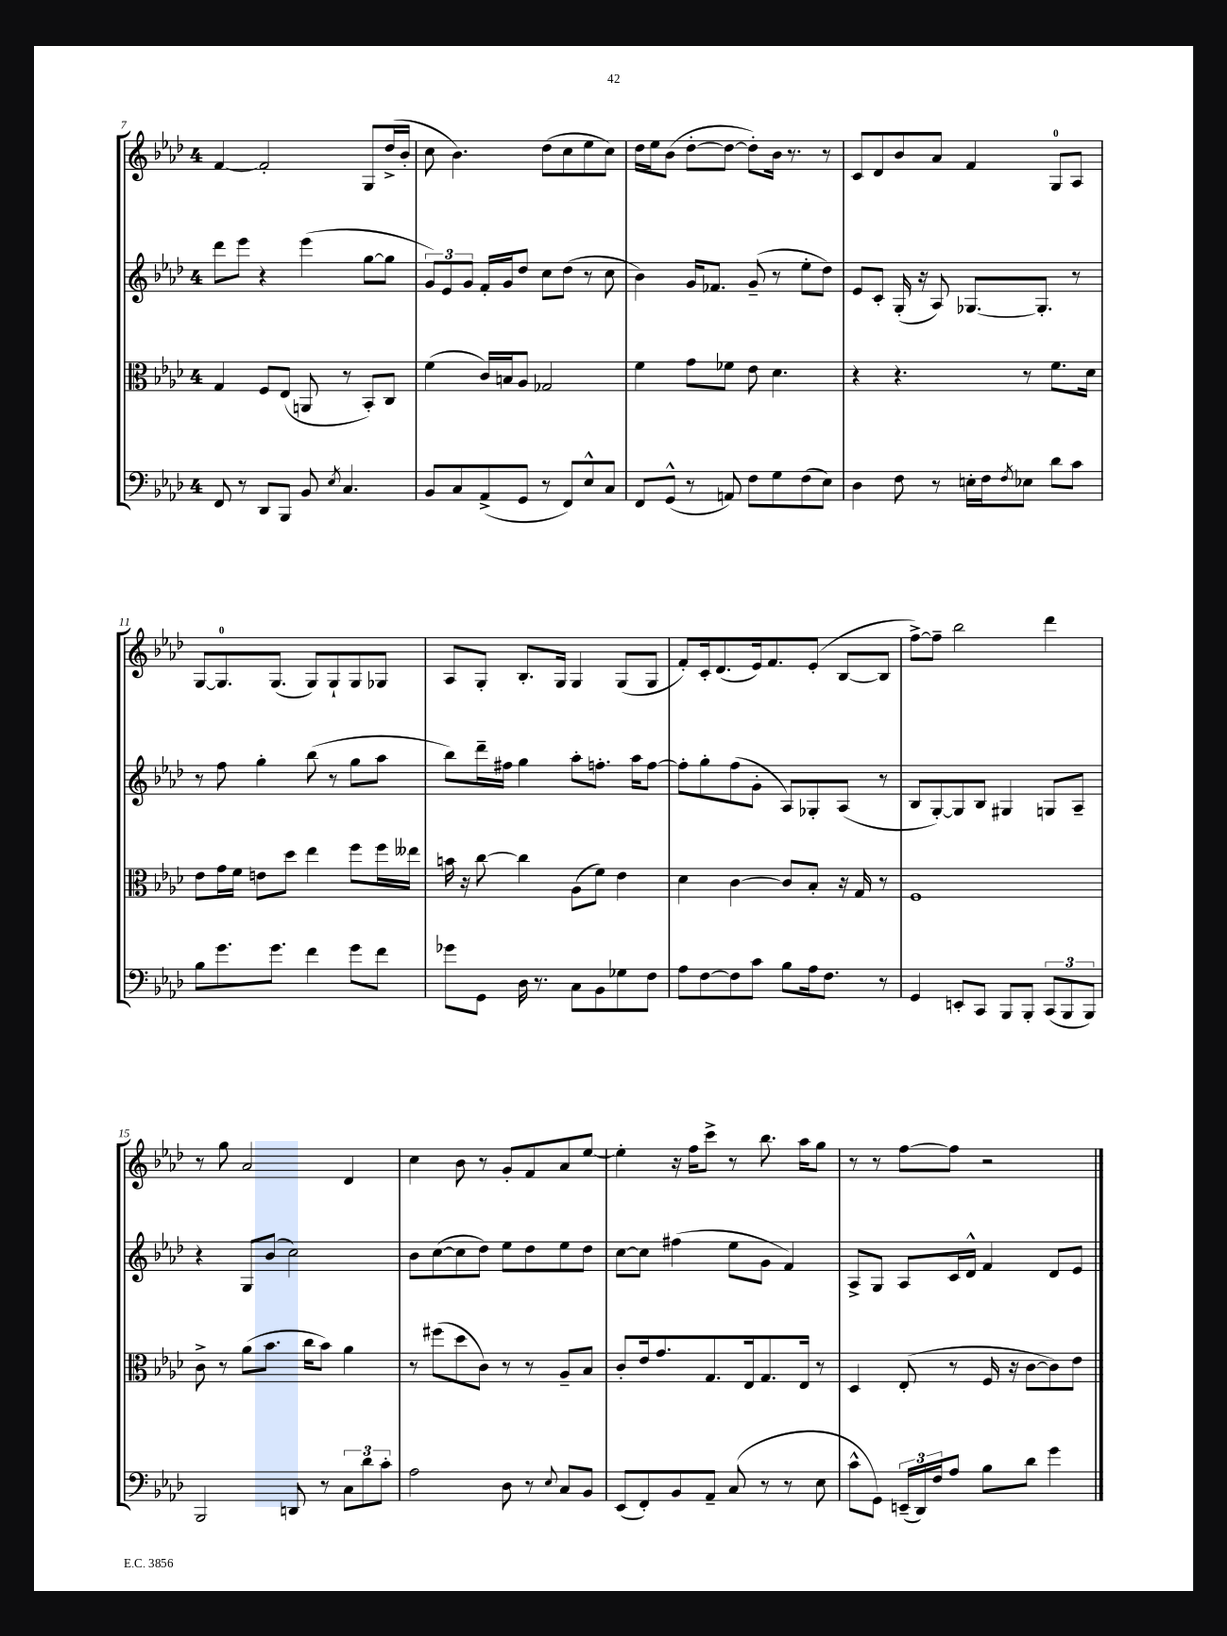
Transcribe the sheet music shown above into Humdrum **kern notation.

**kern	**kern	**kern	**kern
*staff4	*staff3	*staff2	*staff1
*clefF4	*clefC3	*clefG2	*clefG2
*k[b-e-a-d-]	*k[b-e-a-d-]	*k[b-e-a-d-]	*k[b-e-a-d-]
*M4/4	*M4/4	*M4/4	*M4/4
8FF	4G	8ddd-	[4f
8r	.	8eee-	.
8DD-	8F	4r	2f']
8BBB-	(8E-	.	.
8BB-	8AA	(4eee-	.
8qE-	.	.	.
4.C	8r	.	.
.	8BB-')	[8gg	8G
.	8C	8gg]	(16dd-^
.	.	.	16b-'
=	=	=	=
8BB-	(4f	12g)	8cc
.	.	12e-	.
8C	.	.	4.b-)
.	.	12g	.
(8AA-^	16c)	16f'	.
.	16B	16g	.
8GG	8A-	8dd-	.
8r	2G-	8cc	(8dd-
8FF)	.	(8dd-	8cc
8E-^^	.	8r	8ee-
8C	.	8cc	8cc)
=	=	=	=
8FF	4f	4b-)	16dd-
.	.	.	16ee-
(8GG^^	.	.	(8b-
8r	8g	16g	[8dd-'
.	.	8.f-	.
8AA)	8f-	.	8dd-_
8F	8e-	(8g~	8dd-'])
8G	4.d-	8r	16b-
.	.	.	8.r
(8F	.	8ee-'	.
8E-)	.	8dd-)	8r
=	=	=	=
4D-	4r	8e-	8c
.	.	8c'	8d-
8F	4.r	(16G'	8b-
.	.	16r	.
8r	.	8A-)	8a-
16E'	.	[8.G-	4f
16F	.	.	.
8qF	.	.	.
8E-	8r	.	.
.	.	8.G-']	.
8d-	8.f	.	8G
8c	.	8r	8A-
.	16d-	.	.
=	=	=	=
8B-	8e-	8r	[8G
8.g	16g	8ff	8.G]
.	16f	.	.
.	8e	4gg'	.
8.g	.	.	(8.G
.	8dd-	.	.
4f	4ee-	(8bb-	8G)
.	.	8r	8G`
8g	8ff	8gg	8G
8f	16ff	8aa-	8G-
.	16ee--	.	.
=	=	=	=
8g-	16b	8bb-)	8A-
.	16r	.	.
8GG	[8cc	16ddd-~	8G'
.	.	16ff#	.
16D-	4cc]	4gg	8.B-'
8.r	.	.	.
.	.	.	16G
8C	(8A-	8aa-'	4G
8BB-	8f)	8.ff'	.
8G-	4e-	.	(8G
.	.	16aa-	.
8F	.	[8ff	8G
=	=	=	=
8A-	4d-	8ff']	8f')
[8F	.	8gg'	16c'
.	.	.	(8.d-
8F]	[4c	(8ff	.
8c	.	8g'	16e-)
.	.	.	8.f
8B-	8c]	8A-)	.
16A-	8B-'	8G-'	(8e-'
8.F	.	.	.
.	16r	(8A-	[8B-
.	16G	.	.
8r	8r	8r	8B-]
=	=	=	=
4GG	1F	8B-	[8ff^)
.	.	[8G')	8ff~]
8EE'	.	8G]	2bb-
8CC	.	8B-	.
8BBB-	.	4G#	.
8BBB-'	.	.	.
(12CC	.	8G	4ddd-
12BBB-	.	.	.
.	.	8A-~	.
12BBB-)	.	.	.
=	=	=	=
2BBB-	8c^	4r	8r
.	8r	.	8gg
.	(8a-	8G	2a-
.	8.b-	(8b-	.
8DD	.	2cc)	.
.	16cc	.	.
8r	8b-)	.	.
12C	4a-	.	4d-
12d-	.	.	.
12c'	.	.	.
=	=	=	=
2A-	8r	8b-	4cc
.	(8ff#	([8cc	.
.	8dd-	8cc]	8b-
.	8c)	8dd-)	8r
8D-	8r	8ee-	8g'
8r	8r	8dd-	8f
8qqE-	.	.	.
8C	8A-~	8ee-	8a-
8BB-	8B-	8dd-	[8ee-
=	=	=	=
(8EE-	8c'	[8cc	4ee-']
8FF')	16e-	8cc]	.
.	8.g	.	.
8BB-	.	(4ff#	16r
.	.	.	16ff
8AA-~	8.G	.	8ccc^
(8C	.	8ee-	8r
.	16E-	.	.
8r	8.G	8g	8.bb-
8r	.	4f)	.
.	16E-	.	16aa-
8E-	8r	.	8gg
=	=	=	=
8c^^	4D-	8A-^	8r
8GG)	.	8G	8r
(24EE~	(8E-'	8A-	[8ff
24DD-)	.	.	.
24F	.	.	.
8A-	8r	16c	8ff]
.	.	16d-^^	.
8B-	16F	4f	2r
.	16r	.	.
8d-	[8c	.	.
4g	8c])	8d-	.
.	8e-	8e-	.
==	==	==	==
*-	*-	*-	*-
